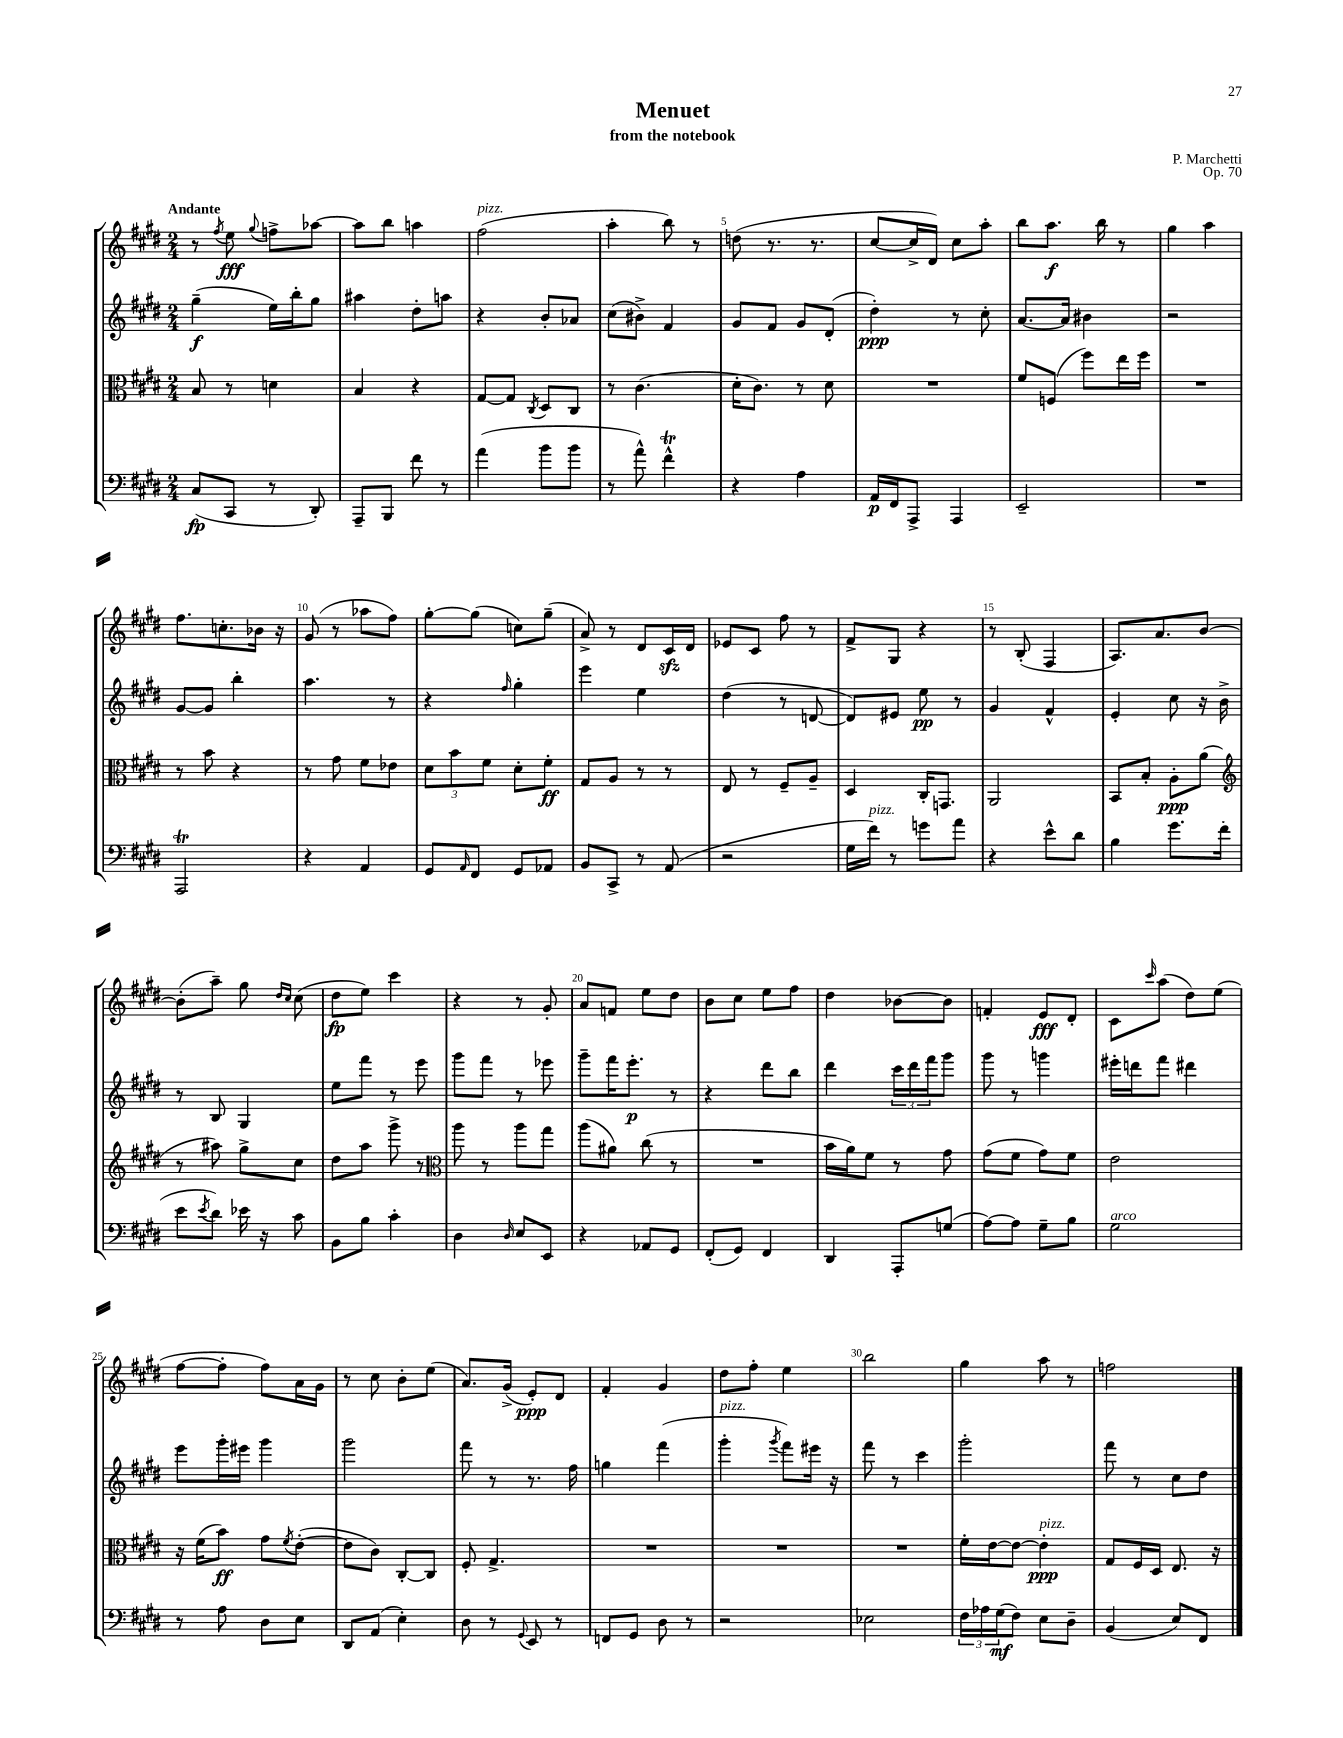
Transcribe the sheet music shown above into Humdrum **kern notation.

**kern	**kern	**kern	**kern
*staff4	*staff3	*staff2	*staff1
*clefF4	*clefC3	*clefG2	*clefG2
*k[f#c#g#d#]	*k[f#c#g#d#]	*k[f#c#g#d#]	*k[f#c#g#d#]
*M2/4	*M2/4	*M2/4	*M2/4
(8C#	8B	(4gg#~	8r
.	.	.	8qff#
8CC#	8r	.	8ee
.	.	.	8qqgg#
8r	4d	16ee)	8ff^
.	.	16bb'	.
8DD#')	.	8gg#	[8aa-
=	=	=	=
8AAA~	4B	4aa#	8aa-]
8BBB	.	.	8bb
8f#	4r	8dd#'	4aa
8r	.	8aa	.
=	=	=	=
(4a	[8G#	4r	(2ff#
.	8G#]	.	.
.	8qC#	.	.
8b	8D#	8b'	.
8b	8C#	8a-	.
=	=	=	=
8r	8r	(8cc#	4aa'
8a^^)	(4.c#	8b#^)	.
4f#^^	.	4f#	8bb)
.	.	.	8r
=	=	=	=
4r	16d#'	8g#	(8dd
.	8.c#)	.	.
.	.	8f#	8.r
4A	8r	8g#	.
.	.	.	8.r
.	8d#	(8d#'	.
=	=	=	=
16AA	2r	4dd#')	[8cc#
16FF#	.	.	.
8AAA^	.	.	16cc#^]
.	.	.	16d#)
4AAA	.	8r	8cc#
.	.	8cc#'	8aa'
=	=	=	=
2EE~	8f#	[8.a	8bb
.	(8F	.	8.aa
.	.	16a]	.
.	8ff#)	4b#	.
.	.	.	16bb
.	16ee	.	8r
.	16ff#	.	.
=	=	=	=
2r	2r	2r	4gg#
.	.	.	4aa
=	=	=	=
2AAA	8r	[8g#	8.ff#
.	8b	8g#]	.
.	.	.	8.cc'
.	4r	4bb'	.
.	.	.	16b-
.	.	.	16r
=	=	=	=
4r	8r	4.aa	(8g#
.	8g#	.	8r
4AA	8f#	.	8aa-
.	8e-	8r	8ff#)
=	=	=	=
8GG#	12d#	4r	[8gg#'
.	12b	.	.
16qqAA	.	.	.
8FF#	.	.	(8gg#]
.	12f#	.	.
.	.	16qqff#	.
8GG#	8d#'	4gg#'	8cc)
8AA-	8f#'	.	(8gg#~
=	=	=	=
8BB	8G#	4eee	8a^)
8CC#^	8A	.	8r
8r	8r	4ee	8d#
(8AA	8r	.	16c#
.	.	.	16d#
=	=	=	=
2r	8E	(4dd#	8e-
.	8r	.	8c#
.	8F#~	8r	8ff#
.	8A~	[8d	8r
=	=	=	=
16G#	4D#	8d])	8f#^
16f#)	.	.	.
8r	.	8e#	8G#
8g	16C#'	8ee	4r
.	8.GG	.	.
8a	.	8r	.
=	=	=	=
4r	2AA	4g#	8r
.	.	.	(8B'
8e^^	.	4f#^^	4F#
8d#	.	.	.
=	=	=	=
4B	8BB	4e'	8.A)
.	8B'	.	.
.	.	.	8.a
8.g#	8A'	8cc#	.
.	(8a	16r	[8b
(16f#	.	16b^	.
=	=	=	=
*	*clefG2	*	*
8e	8r	8r	(8b']
8qe	.	.	.
8d#)	8aa#)	8B	8aa~)
16e-	8gg#^	4G#	8gg#
16r	.	.	.
.	.	.	16qqdd#
.	.	.	16qqcc#
8c#	8cc#	.	(8cc#
=	=	=	=
8BB	8dd#	8ee	8dd#
8B	8aa	8fff#	8ee)
4c#'	8ggg#^	8r	4ccc#
.	8r	8eee	.
=	=	=	=
*	*clefC3	*	*
4D#	8aa	8ggg#	4r
.	8r	8fff#	.
16qqD#	.	.	.
8E	8aa	8r	8r
8EE	8gg#	8eee-	8g#'
=	=	=	=
4r	(8aa	8ggg#~	8a
.	8a#)	16fff#	8f
.	.	8.eee'	.
8AA-	(8cc#	.	8ee
8GG#	8r	8r	8dd#
=	=	=	=
(8FF#'	2r	4r	8b
8GG#)	.	.	8cc#
4FF#	.	8ddd#	8ee
.	.	8bb	8ff#
=	=	=	=
4DD#	16b	4ddd#	4dd#
.	16a)	.	.
.	8f#	.	.
8AAA'	8r	24ccc#	[8b-
.	.	24ddd#	.
.	.	24fff#	.
(8G	8g#	8ggg#	8b-]
=	=	=	=
[8A)	(8g#	8ggg#	4f'
8A]	8f#	8r	.
8G#~	8g#)	4ggg	8e
8B	8f#	.	8d#'
=	=	=	=
2G#	2e	16eee#'	8c#
.	.	16ddd	.
.	.	.	16qqccc#
.	.	8fff#	(8aa
.	.	4ddd#	8dd#)
.	.	.	(8ee
=	=	=	=
8r	16r	8eee	[8ff#
.	(16f#	.	.
8A	8b)	16ggg#'	8ff#']
.	.	16eee#	.
8D#	8g#	4ggg#	8ff#)
.	8qf#	.	.
8E	([8e'	.	16a
.	.	.	16g#
=	=	=	=
8DD#	8e]	2ggg#	8r
(8AA	8c#)	.	8cc#
4E')	[8C#'	.	8b'
.	8C#]	.	(8ee
=	=	=	=
8D#	8F#'	8fff#	8.a)
8r	4.G#^	8r	.
.	.	.	(16g#^
8qqGG#	.	.	.
8EE	.	8.r	8e')
8r	.	.	8d#
.	.	16ff#	.
=	=	=	=
8FF	2r	4gg	4f#'
8GG#	.	.	.
8D#	.	(4fff#	4g#
8r	.	.	.
=	=	=	=
2r	2r	4ggg#'	8dd#
.	.	.	8ff#'
.	.	8qggg#	.
.	.	8fff#)	4ee
.	.	16eee#	.
.	.	16r	.
=	=	=	=
2E-	2r	8fff#	2bb
.	.	8r	.
.	.	4ccc#	.
=	=	=	=
24F#	16f#'	2ggg#'	4gg#
24A-	.	.	.
.	[16e	.	.
(24G#	.	.	.
8F#)	8e_	.	.
8E	4e']	.	8aa
8D#~	.	.	8r
=	=	=	=
(4BB	8G#	8fff#	2ff
.	16F#	8r	.
.	16D#	.	.
8E)	8.E	8cc#	.
8FF#	.	8dd#	.
.	16r	.	.
==	==	==	==
*-	*-	*-	*-
